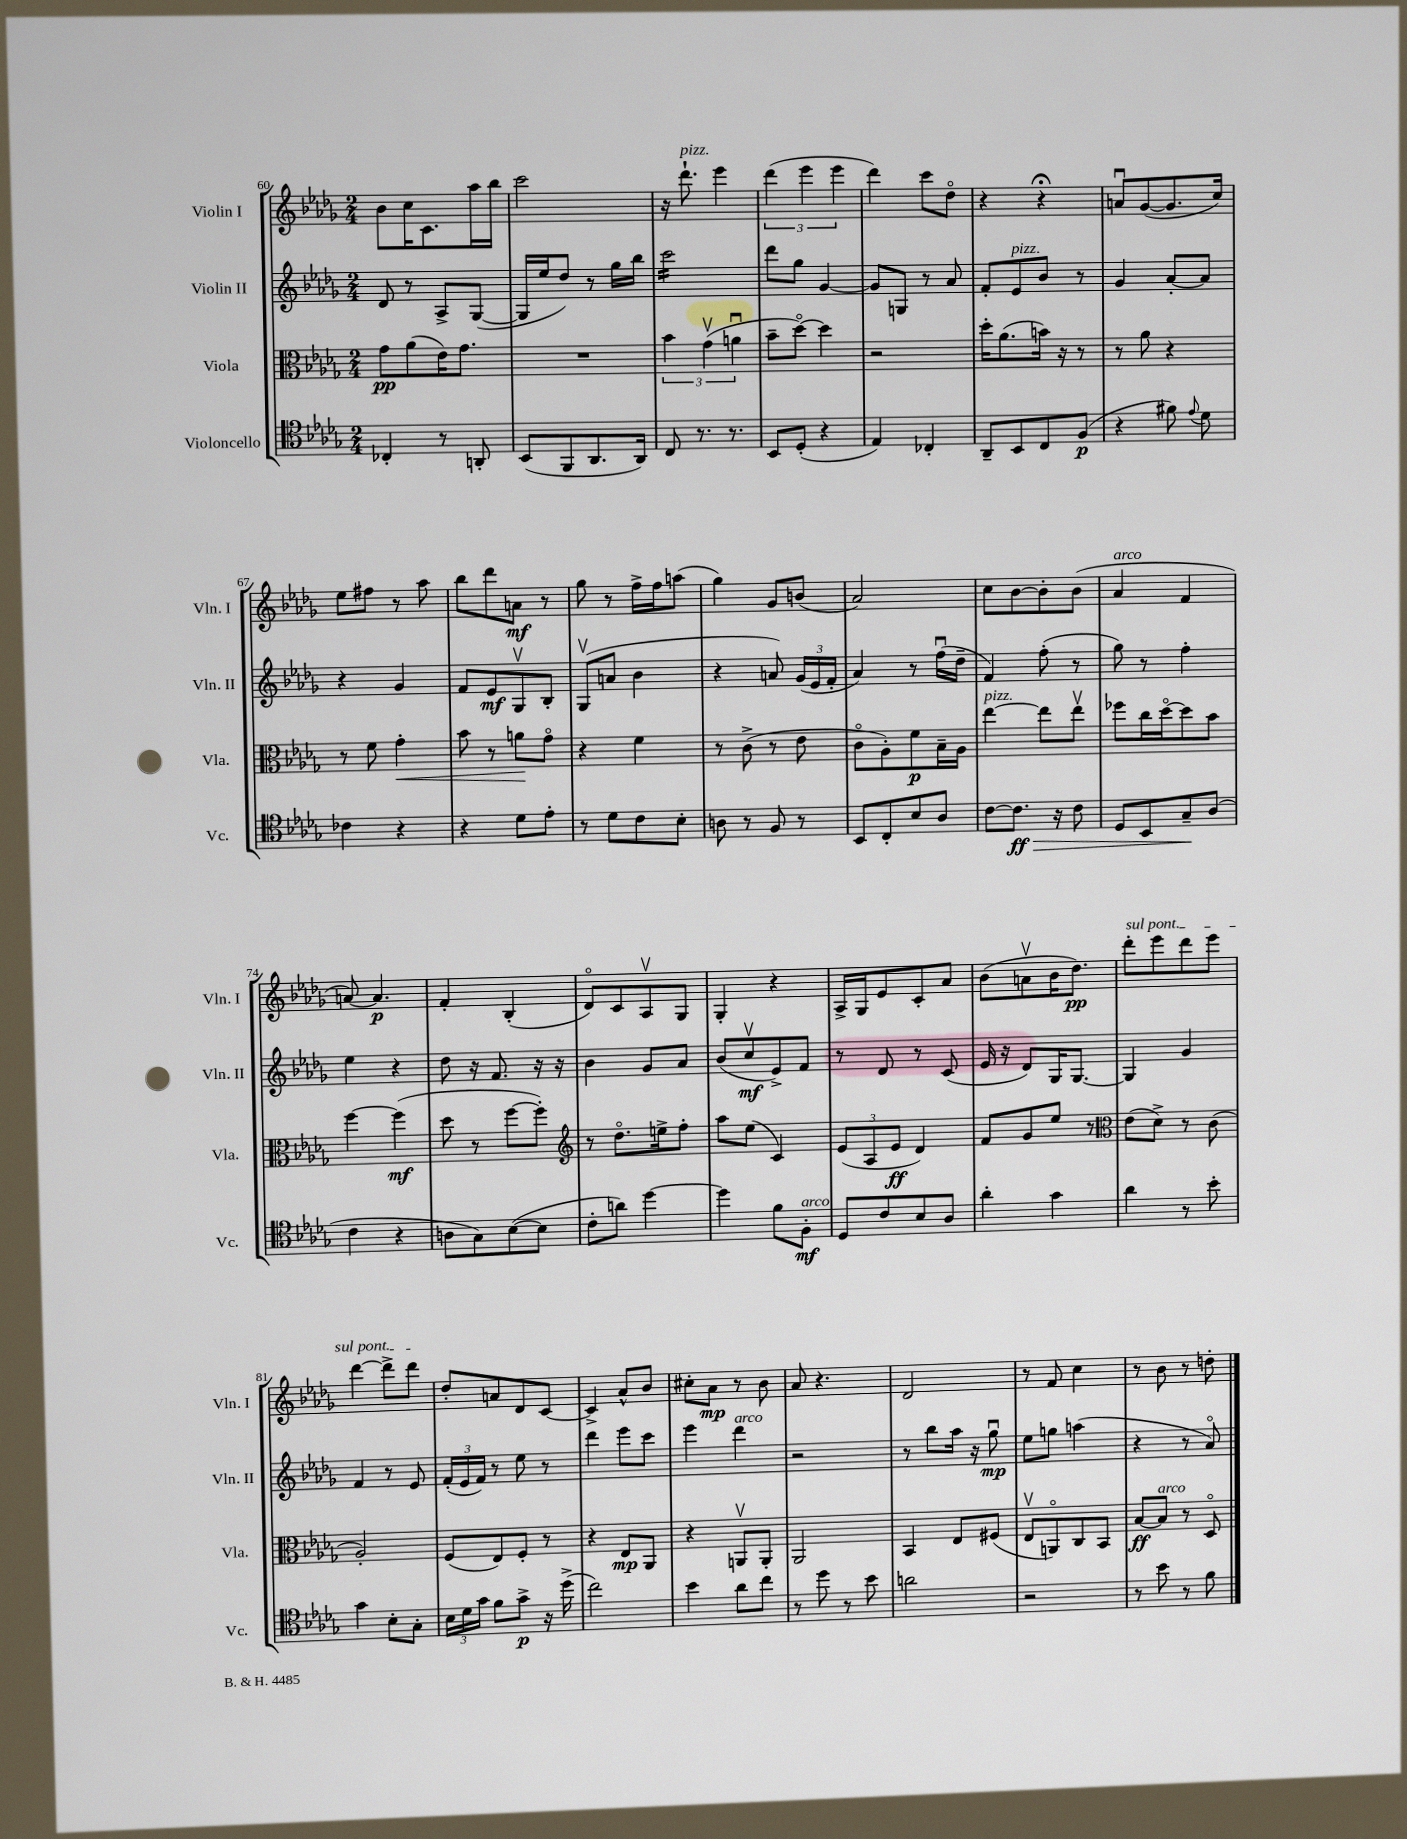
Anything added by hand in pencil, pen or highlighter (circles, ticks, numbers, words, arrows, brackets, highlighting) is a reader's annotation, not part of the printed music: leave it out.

**kern	**kern	**kern	**kern
*staff4	*staff3	*staff2	*staff1
*clefC4	*clefC3	*clefG2	*clefG2
*k[b-e-a-d-g-]	*k[b-e-a-d-g-]	*k[b-e-a-d-g-]	*k[b-e-a-d-g-]
*M2/4	*M2/4	*M2/4	*M2/4
4C-'	8g-	8d-	8b-
.	(8a-	8r	16cc
.	.	.	8.c
8r	16e-)	8A-^	.
.	8.g-	.	.
8AA'	.	([8G-	16aa-
.	.	.	16bb-
=	=	=	=
(8BB-	2r	16G-]	2ccc
.	.	16ee-	.
8FF	.	8dd-)	.
8.AA-	.	8r	.
.	.	16gg-	.
16AA-)	.	16bb-	.
=	=	=	=
8C	6b-	2ccc	16r
.	.	.	8.ddd-`
8.r	.	.	.
.	(6g-v	.	.
.	.	.	4eee-
8.r	.	.	.
.	6au	.	.
=	=	=	=
8BB-	8b-~	8ddd-	(6ddd-
(8D-'	[8dd-o)	8gg-	.
.	.	.	6eee-
4r	4dd-]	[4g-	.
.	.	.	6eee-
=	=	=	=
4E-)	2r	8g-]	4ddd-)
.	.	8G	.
4C-'	.	8r	8ccc
.	.	8a-	8dd-o
=	=	=	=
8AA-~	16dd-'	8f'	4r
.	(8.a-	.	.
8BB-	.	8e-	.
8C	16b)	8b-	4r;
.	16r	.	.
(8F	8r	8r	.
=	=	=	=
4r	8r	4g-	8au
.	8a-	.	([8g-
8f#)	4r	[8a-'	8.g-]
8qqe-	.	.	.
8d-	.	8a-]	.
.	.	.	16cc)
=	=	=	=
4c-	8r	4r	8ee-
.	8f	.	8ff#
4r	4g-'	4g-	8r
.	.	.	8aa-
=	=	=	=
4r	8b-	8f	8bb-
.	8r	8e-	8ddd-
8d-	8a	8G-v	8a
8e-'	8g-o	8B-'	8r
=	=	=	=
8r	4r	(8G-v	8gg-
8d-	.	8a	8r
8c	4f	4b-	16ff^
.	.	.	16ff
8B-'	.	.	(8aa
=	=	=	=
8A	8r	4r	4gg-)
8r	(8c^	.	.
8F	8r	8a)	8g-
8r	8e-	(24g-	(8b
.	.	24e-	.
.	.	24f'	.
=	=	=	=
8BB-	8co	4a-)	2a-)
8C'	8A-')	.	.
8B-	8f	8r	.
8A-	16B-~	(16ffu	.
.	16A-	16dd-~	.
=	=	=	=
[8c	[4ee-	4f)	8cc
8.c]	.	.	[8b-
.	8ee-]	(8ff'	8b-']
16r	.	.	.
8c	8ee-v	8r	(8b-
=	=	=	=
8D-	8ff-	8gg-)	4a-
8BB-	16cc	8r	.
.	[16dd-o	.	.
8G-~	8dd-]	4ff'	4f
(8A-	8b-	.	.
=	=	=	=
4c	[4ff	4ee-	[8a)
.	.	.	4.a]
4r	(4ff]	4r	.
=	=	=	=
8A	8dd-	8dd-	4f'
8G-)	8r	16r	.
.	.	8.f	.
([8B-	[8ff	.	(4B-'
8B-]	8ff'])	16r	.
.	.	16r	.
=	=	=	=
*	*clefG2	*	*
8c'	8r	4b-	8d-o)
8a)	8.dd-o	.	8c
[4dd-	.	8g-	8A-v
.	16ee^	.	.
.	8ff'	8a-	8G-
=	=	=	=
4dd-]	8aa-	(8b-	4G-'
.	(8ee-	8ccv	.
8f	4c)	8e-^)	4r
8F'	.	8f	.
=	=	=	=
8D-	(12e-	8r	16A-^
.	.	.	16G-
.	12A-	.	.
8c	.	8d-	8e-
.	12e-	.	.
8B-	4d-)	8r	8c'
8A-	.	(8c	8a-
=	=	=	=
4a-'	8f	16e-	(8b-
.	.	16r	.
.	8g-	8d-)	8av
4g-	8ee-	16G-	16b-
.	.	[8.G-	8.dd-)
.	8r	.	.
=	=	=	=
*	*clefC3	*	*
4a-	(8e-	4G-]	8ddd-'
.	8d-^)	.	8eee-
8r	8r	4g-	8ddd-
8b-'	(8c	.	8eee-
=	=	=	=
4g-	2A-')	4f	[4ddd-
8B-'	.	8r	8ddd-^]
8G-'	.	8e-	8ddd-
=	=	=	=
24B-	(8F	(24f'	8dd-'
24d-	.	24e-	.
24g-	.	24f)	.
8f	8E-)	8r	8a
8g-^	8F'	8ee-	8d-
16r	8r	8r	[8c
(16dd-^	.	.	.
=	=	=	=
2cc)	4r	4ddd-	4c^]
.	8E-	8eee-	8a-^^
.	8AA-	8ccc	8b-
=	=	=	=
4b-	4r	4eee-	8cc#'
.	.	.	8a-
8a-	8AAv	4ddd-	8r
8cc	8AA'	.	8b-
=	=	=	=
8r	2AA-	2r	8a-
8dd-	.	.	4.r
8r	.	.	.
8b-	.	.	.
=	=	=	=
2a	4BB-	8r	2d-
.	.	8bb-	.
.	8E-	16aa-	.
.	.	16r	.
.	(8F#	8gg-u	.
=	=	=	=
2r	8E-v	8ee-	8r
.	8AAo)	8gg	8f
.	8C	(4aa	4cc
.	8BB-	.	.
=	=	=	=
8r	[8B-	4r	8r
8b-	8B-]	.	8b-
8r	8r	8r	8r
8f	8D-o	8a-o)	8dd'
==	==	==	==
*-	*-	*-	*-
